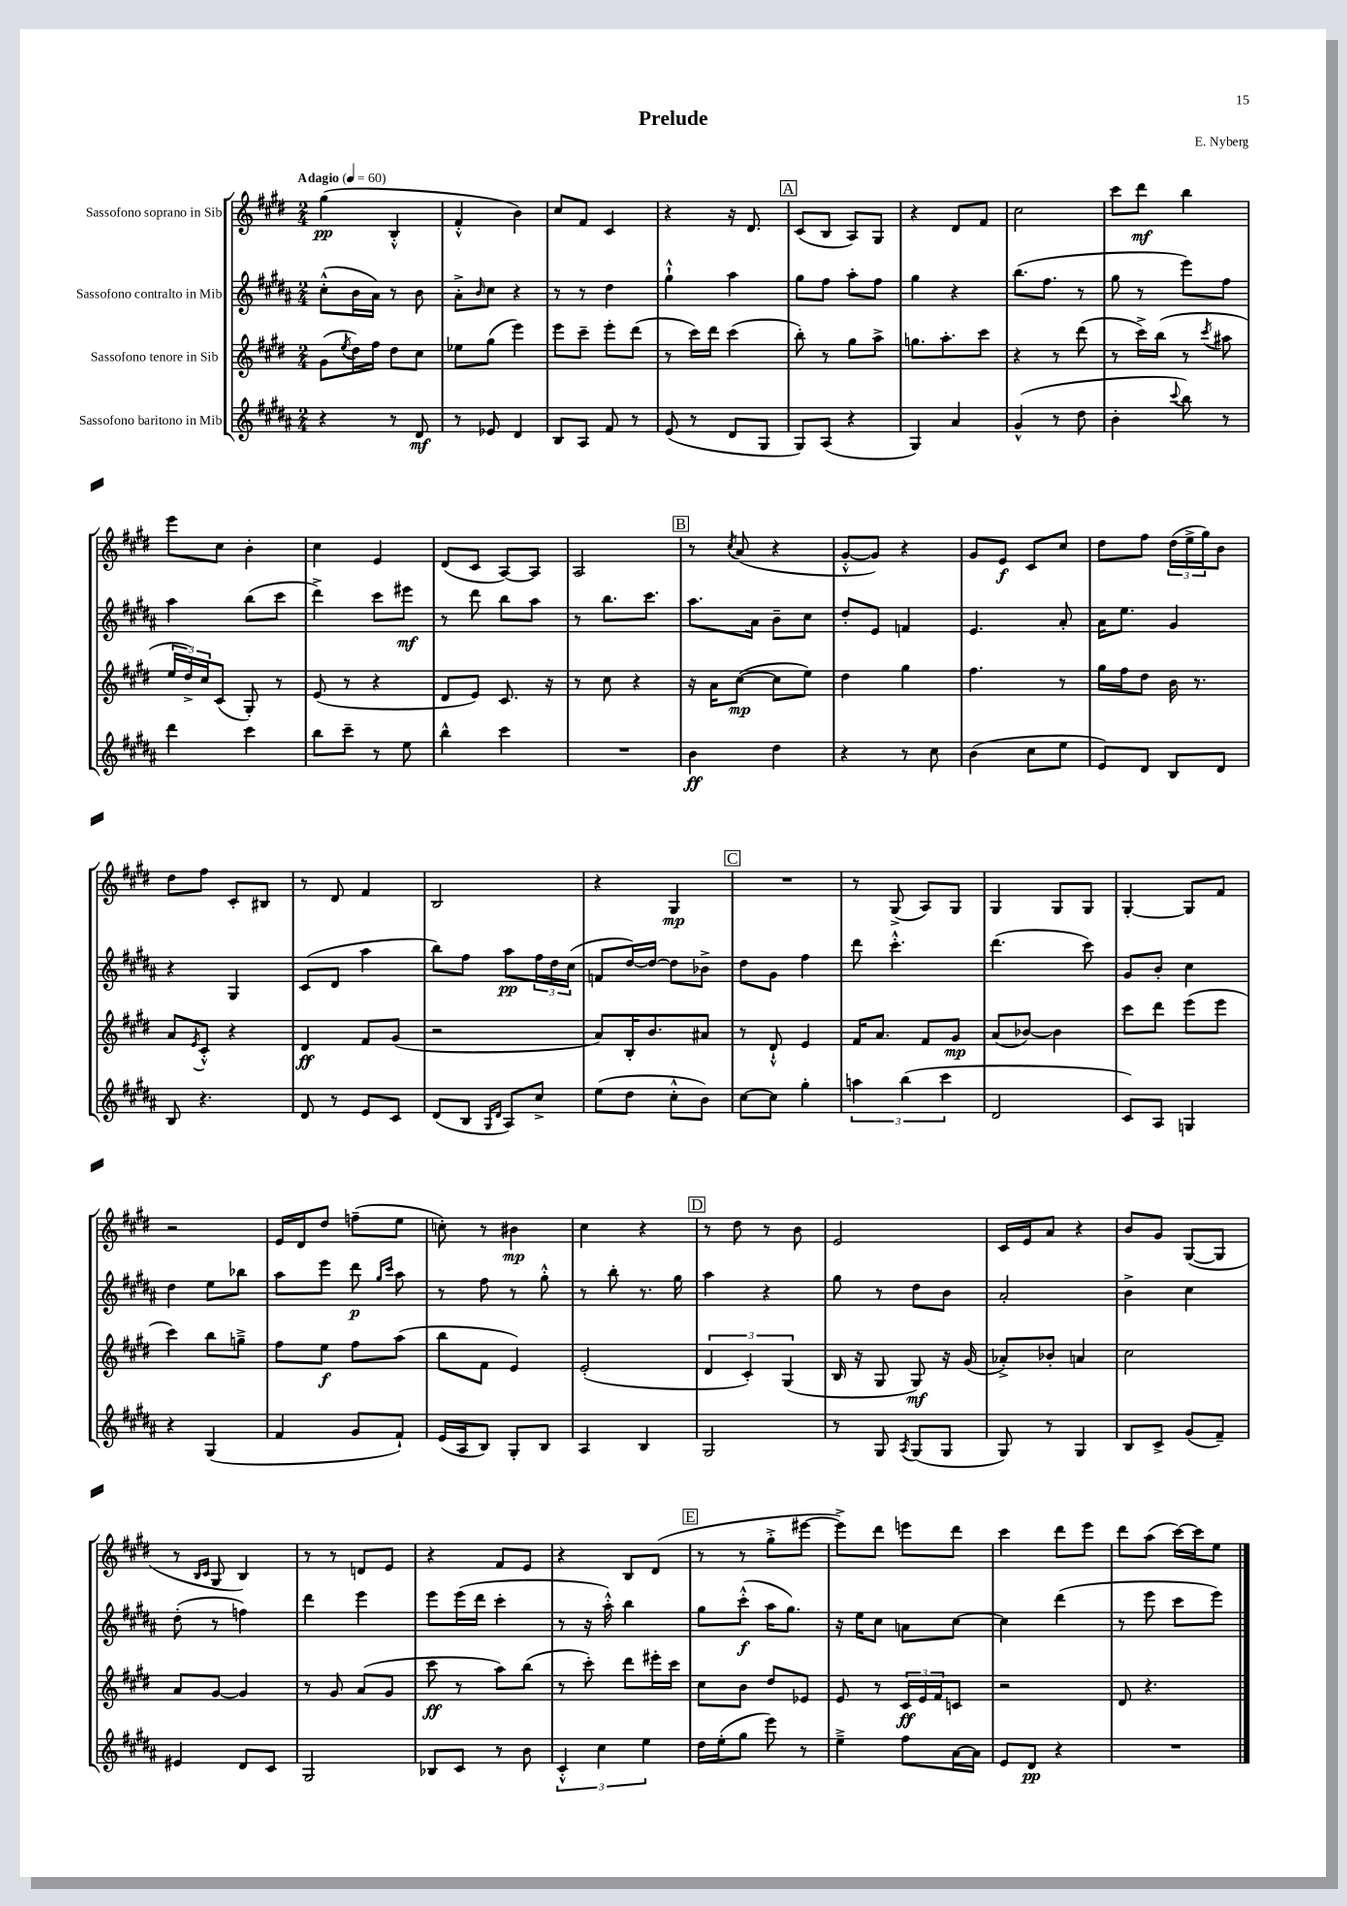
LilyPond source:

\header { title = "Prelude" composer = "E. Nyberg" }
<<
\new StaffGroup <<
\new Staff = "s0" \with { instrumentName = "Sassofono soprano in Sib" } {
    \clef treble \key e \major \numericTimeSignature \time 2/4 \tempo "Adagio" 4 = 60
    gis''4\pp( b4-.-^ |
    fis'4-.-^ b'4) |
    cis''8 fis'8 cis'4 |
    r4 r16 dis'8. |
    \mark \markup { \box "A" } cis'8( b8 a8) gis8 |
    r4 dis'8 fis'8 |
    cis''2 |
    cis'''8 dis'''8\mf b''4 |
    e'''8 cis''8 b'4-. |
    cis''4 e'4 |
    dis'8( cis'8 a8~) a8 |
    a2 |
    \mark \markup { \box "B" } r8 \acciaccatura { cis''8 } a'8( r4 |
    gis'8~-.-^ gis'8) r4 |
    gis'8 e'8\f cis'8 cis''8 |
    dis''8 fis''8 \tuplet 3/2 { dis''16( e''16-> gis''16) } b'8 |
    dis''8 fis''8 cis'8-. bis8 |
    r8 dis'8 fis'4 |
    b2 |
    r4 gis4\mp |
    \mark \markup { \box "C" } R2 |
    r8 gis8->( a8) gis8 |
    gis4 gis8 gis8 |
    gis4~-. gis8 fis'8 |
    r2 |
    e'16 dis'16 dis''8 f''8--( e''8 |
    c''8-.) r8 bis'4\mp |
    cis''4 r4 |
    \mark \markup { \box "D" } r8 dis''8 r8 b'8 |
    e'2 |
    cis'16 e'16 a'8 r4 |
    b'8 gis'8 gis8~( gis8 |
    r8 \grace { b16 cis'16 } gis8 b4) |
    r8 r8 d'8 e'8 |
    r4 fis'8 e'8 |
    r4 b8 dis'8( |
    \mark \markup { \box "E" } r8 r8 gis''8-.-> eis'''8~ |
    eis'''8->) dis'''8 e'''8 dis'''8 |
    cis'''4 dis'''8 e'''8 |
    dis'''8 a''8( cis'''16~) cis'''16 e''8 \bar "|." |
}
\new Staff = "s1" \with { instrumentName = "Sassofono contralto in Mib" } {
    \clef treble \key b \major \numericTimeSignature \time 2/4
    cis''8-.-^( b'16 ais'16) r8 b'8 |
    ais'8-.-> \grace { b'16 } cis''8 r4 |
    r8 r8 dis''4 |
    gis''4-!-^ ais''4 |
    \mark \markup { \box "A" } gis''8 fis''8 ais''8-. fis''8 |
    gis''4 r4 |
    b''8.( fis''8. r8 |
    gis''8 r8 e'''8) fis''8 |
    ais''4 b''8( cis'''8 |
    dis'''4->) cis'''8 eis'''8\mf |
    r8 dis'''8 b''8 ais''8 |
    r8 b''8. cis'''8. |
    \mark \markup { \box "B" } ais''8. ais'16 b'8-- cis''8 |
    dis''8-. e'8 f'4 |
    e'4. ais'8-. |
    ais'16 e''8. gis'4 |
    r4 gis4 |
    cis'8( dis'8 ais''4 |
    b''8) fis''8 ais''8\pp \tuplet 3/2 { fis''16 dis''16 cis''16( } |
    f'8 dis''16~) dis''16~ dis''8 bes'8-> |
    \mark \markup { \box "C" } dis''8 gis'8 fis''4 |
    dis'''8 cis'''4.-.-^ |
    dis'''4.( cis'''8) |
    gis'8 b'8-. cis''4 |
    dis''4 e''8 bes''8 |
    ais''8 e'''8 dis'''8\p \grace { gis''16 cis'''16 } ais''8 |
    r8 fis''8 r8 gis''8-.-^ |
    r8 b''8-. r8. gis''16 |
    \mark \markup { \box "D" } ais''4 r4 |
    gis''8 r8 dis''8 b'8 |
    ais'2-. |
    b'4-> cis''4 |
    dis''8-.( r8 f''4) |
    dis'''4 e'''4 |
    e'''8 e'''16( dis'''16 cis'''4-. |
    r8 r16 ais''16-.-^) b''4 |
    \mark \markup { \box "E" } gis''8 cis'''8-.-^\f( ais''16 gis''8.) |
    r16 e''16 cis''8 a'8 cis''8~ |
    cis''4 dis'''4( |
    r8 e'''8 cis'''8 e'''8) \bar "|." |
}
\new Staff = "s2" \with { instrumentName = "Sassofono tenore in Sib" } {
    \clef treble \key e \major \numericTimeSignature \time 2/4
    gis'8( \acciaccatura { e''8 } dis''16) fis''16 dis''8 cis''8 |
    ees''8 gis''8( e'''4) |
    e'''8 cis'''8-- e'''8-. dis'''8( |
    r8 cis'''16) dis'''16 cis'''4( |
    \mark \markup { \box "A" } b''8-.) r8 gis''8 a''8-> |
    g''8. a''8.-. cis'''8 |
    r4 r8 dis'''8( |
    r8 cis'''16->) b''16( r8 \acciaccatura { cis'''8 } ais''8 |
    \tuplet 3/2 { e''16 dis''16->) cis''16 } cis'8( gis8-.) r8 |
    e'8( r8 r4 |
    dis'8 e'8) cis'8. r16 |
    r8 cis''8 r4 |
    \mark \markup { \box "B" } r16 a'16 cis''8~\mp( cis''8 e''8) |
    dis''4 gis''4 |
    fis''4. r8 |
    gis''16 fis''16 dis''8 b'16 r8. |
    a'8 \acciaccatura { e'8 } cis'8-.-^ r4 |
    dis'4\ff fis'8 gis'8( |
    r2 |
    a'8) b16-. b'8. ais'8 |
    \mark \markup { \box "C" } r8 dis'8-!-^ e'4 |
    fis'16 a'8. fis'8 gis'8\mp |
    a'8( bes'8~) bes'4 |
    cis'''8 dis'''8 e'''8( e'''8 |
    cis'''4) b''8 g''8---> |
    fis''8 e''8\f fis''8 a''8( |
    b''8 fis'8 e'4) |
    e'2-.( |
    \mark \markup { \box "D" } \tuplet 3/2 { dis'4 cis'4-.) gis4( } |
    b16 r16 gis8 gis8\mf) r16 gis'16( |
    aes'8-.->) bes'8-. a'4 |
    cis''2 |
    a'8 gis'8~ gis'4 |
    r8 gis'8 a'8( gis'8 |
    cis'''8\ff r8 a''8) b''8( |
    r8 cis'''8-.) dis'''8 eis'''16-. cis'''16 |
    \mark \markup { \box "E" } cis''8 b'8 dis''8 ees'8 |
    e'8 r8 \tuplet 3/2 { cis'16\ff e'16 fis'16 } c'8 |
    r2 |
    dis'8 r4. \bar "|." |
}
\new Staff = "s3" \with { instrumentName = "Sassofono baritono in Mib" } {
    \clef treble \key b \major \numericTimeSignature \time 2/4
    r4 r8 dis'8\mf |
    r8 ees'8 dis'4 |
    b8 ais8 fis'8 r8 |
    e'8( r8 dis'8 gis8 |
    \mark \markup { \box "A" } gis8) ais8( r4 |
    gis4) ais'4 |
    gis'4-^( r8 dis''8 |
    b'4-. \appoggiatura { cis'''8 } b''8) r8 |
    dis'''4 cis'''4 |
    b''8 cis'''8-- r8 e''8 |
    b''4-^ cis'''4 |
    R2 |
    \mark \markup { \box "B" } b'4\ff dis''4 |
    r4 r8 cis''8 |
    b'4( cis''8 e''8 |
    e'8) dis'8 b8 dis'8 |
    b8 r4. |
    dis'8 r8 e'8 cis'8 |
    dis'8( b8 \grace { gis16 dis'16 } ais8) cis''8-> |
    e''8( dis''8 cis''8-.-^ b'8) |
    \mark \markup { \box "C" } cis''8~ cis''8 gis''4-. |
    \tuplet 3/2 { a''4 b''4( cis'''4 } |
    dis'2 |
    cis'8) ais8 g4 |
    r4 gis4( |
    fis'4 gis'8 fis'8-!) |
    e'16( ais16 b8) gis8-. b8 |
    ais4 b4 |
    \mark \markup { \box "D" } gis2 |
    r8 gis8 \acciaccatura { ais8 } gis8( gis8 |
    gis8) r8 gis4 |
    b8 cis'8-> gis'8( fis'8--) |
    eis'4 dis'8 cis'8 |
    gis2 |
    bes8 cis'8 r8 b'8 |
    \tuplet 3/2 { cis'4-.-^ cis''4 e''4 } |
    \mark \markup { \box "E" } dis''16 e''16-.( gis''8 e'''8) r8 |
    e''4---> fis''8 ais'16~ ais'16 |
    e'8 dis'8\pp r4 |
    R2 \bar "|." |
}
>>
>>
\layout { \context { \Score \remove "Bar_number_engraver" } }
